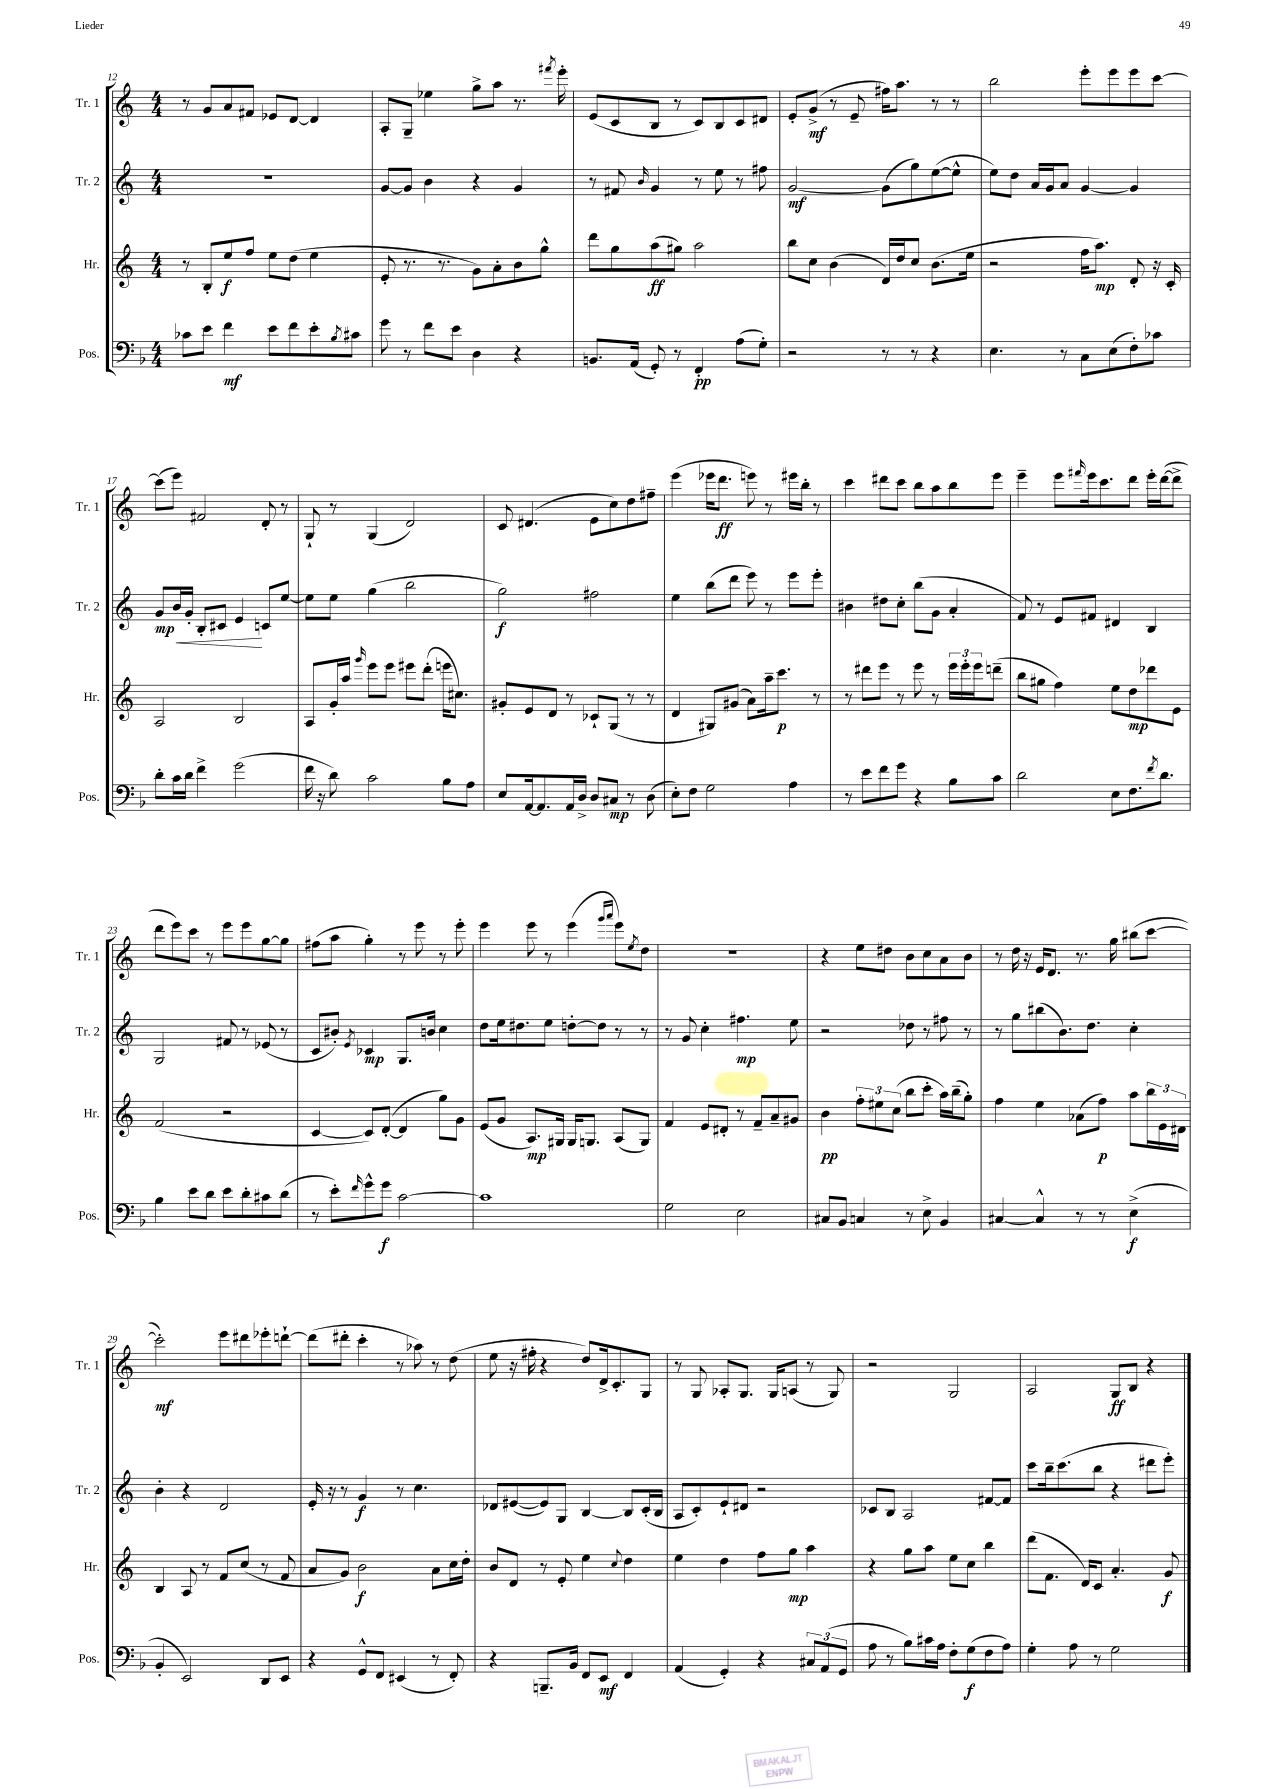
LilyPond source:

<<
\new StaffGroup <<
\new Staff = "s0" \with { instrumentName = "Tr. 1" shortInstrumentName = "Tr. 1" } {
    \clef treble \key c \major \numericTimeSignature \time 4/4
    r8 g'8 a'8 fis'8 ees'8 d'8~ d'4 |
    a8-. g8-- ees''4 g''8-> a''8 r8. \acciaccatura { fis'''8 } e'''16-. |
    e'8( c'8 b8 r8 c'8) b8 c'8 dis'8 |
    e'8-. g'8->\mf( r8 e'8-- fis''16) a''8. r8 r8 |
    b''2 e'''8-. e'''8 e'''8 c'''8~ |
    c'''8( e'''8) fis'2 d'8-. r8 |
    g8-! r8 g4( d'2) |
    c'8 dis'4.( e'8 c''8) d''8 fis''8-- |
    e'''4( ees'''16 d'''8.\ff e'''8) r8 eis'''16 b''16-. r8 |
    c'''4 dis'''8 c'''8 b''8 a''8 b''8 e'''8 |
    e'''4-- e'''8 \grace { fis'''16 } e'''16 c'''8. d'''8 e'''16-. d'''16~( d'''8-> |
    d'''8 e'''8) c'''8 r8 e'''8 e'''8 g''8~ g''8 |
    fis''8( a''8 g''4-.) r8 e'''8 r8 e'''8-. |
    e'''4 e'''8 r8 e'''4( \grace { g'''16 a'''16 } e'''8) \acciaccatura { e''8 } d''8 |
    r1 |
    r4 e''8 dis''8 b'8 c''8 a'8 b'8 |
    r8 d''16 r16 e'16 d'8. r8. g''16 bis''8( c'''8~ |
    c'''2-.\mf) e'''8 dis'''8 ees'''8-. d'''8~-! |
    d'''8( dis'''8-. c'''4-. r8 aes''8) r8 d''8( |
    e''8 r16 fis''16-. r4 d''8) d'16-> c'8.-. g8 |
    r8 g8 aes8-. g8. g16 a8( r8 g8) |
    r2 g2 |
    a2 g8\ff b8 r4 \bar "|." |
}
\new Staff = "s1" \with { instrumentName = "Tr. 2" shortInstrumentName = "Tr. 2" } {
    \clef treble \key c \major \numericTimeSignature \time 4/4
    R1 |
    g'8~ g'8 b'4 r4 g'4 |
    r8 fis'8 \grace { b'16 } g'4 r8 e''8 r8 fis''8 |
    g'2~\mf g'8( g''8) e''8~( e''8-^ |
    e''8) d''8 a'16 g'16 a'8 g'4~ g'4 |
    g'8\mp\< b'16 g'16-. b8-. cis'8 e'4\! c'8 e''8~ |
    e''8 e''8 g''4( b''2 |
    g''2\f) fis''2 |
    e''4 b''8( d'''8 e'''8) r8 e'''8 e'''8-. |
    bis'4 dis''8 c''8-. b''8( g'8 a'4-. |
    f'8) r8 e'8 fis'8 dis'4 b4 |
    g2 fis'8 r8 ees'8( r8 |
    c'8 bis'8-.) \acciaccatura { e'8 } ces'4\mp g8. b'16 c''4 |
    d''8 e''16 dis''8. e''8 d''8~-. d''8 r8 r8 |
    r8 g'8 c''4-. fis''4.\mp e''8 |
    r2 des''8 r8 fis''8 r8 |
    r8 g''8 bis''8( b'8.) d''8. c''4-. |
    b'4-. r4 d'2 |
    e'16-. r16 r8 g'4\f r8 c''4. |
    des'8 eis'8~( eis'8) g8 b4~ b8 c'16-.( b16 |
    a8 c'8-.) e'8-! dis'8 r2 |
    ces'8 b8 a2 fis'8~ fis'8 |
    c'''8 b''16-- c'''8.( b''8 r4 dis'''8 e'''8-.) \bar "|." |
}
\new Staff = "s2" \with { instrumentName = "Hr." shortInstrumentName = "Hr." } {
    \clef treble \key c \major \numericTimeSignature \time 4/4
    r8 b8-. e''8\f f''8 e''8 d''8( e''4 |
    e'8-. r8. r8. g'8) a'8-. b'8 g''8-^ |
    d'''8 g''8 a''8\ff( gis''8) a''2 |
    b''8 c''8 b'4( d'16) d''16 c''8 b'8.( e''16 |
    r2 f''16 a''8.\mp) d'8-. r16 c'16-. |
    a2 b2 |
    a8 g'16-. a''16 \grace { g'''16 } e'''8 e'''8 eis'''8 d'''8-.( e'''16 cis''8.) |
    gis'8-. e'8 d'8 r8 ces'8-! g8( r8 r8 |
    d'4 gis8) gis'8( a'8) a''16-- c'''8.\p r8 |
    r8 dis'''8 e'''8 r8 e'''8 r8 \tuplet 3/2 { e'''16 e'''16-. e'''16 } d'''8--( |
    b''8 gis''8 f''4) e''8 d''8\mp des'''8 e'8 |
    f'2( r2 |
    c'4~ c'8) d'8~-.( d'4 g''8) g'8 |
    e'8( g'8 a8.\mp) gis16 gis16 g8. a8( g8) |
    f'4 e'8 dis'8-. r8 f'8-- a'8-- gis'8 |
    b'4\pp \tuplet 3/2 { f''8-. eis''8 c''8( } b''8 c'''8-. a''16) b''16--( g''8-.) |
    f''4 e''4 aes'8( f''8\p) a''8 \tuplet 3/2 { b''16 e'16 dis'16 } |
    b4 a8 r8 f'8 c''8( r8 f'8 |
    a'8 g'8) b'2\f a'8 c''16 d''16-. |
    b'8 d'8 r8 e'8-. e''4 \appoggiatura { c''8 } d''4 |
    e''4 d''4 f''8 g''8\mp a''4 |
    r4 g''8 a''8 e''8 c''8 b''4 |
    d'''8( f'8. d'16) c'8 a'4.-. g'8\f \bar "|." |
}
\new Staff = "s3" \with { instrumentName = "Pos." shortInstrumentName = "Pos." } {
    \clef bass \key f \major \numericTimeSignature \time 4/4
    ces'8 e'8 f'4\mf e'8 f'8 e'8-. \acciaccatura { bes8 } cis'8 |
    g'8 r8 f'8 e'8 d4 r4 |
    b,8. a,16( g,8-.) r8 f,4-.\pp a8( g8-.) |
    r2 r8 r8 r4 |
    e4. r8 c8 e8( f8-.) ces'8 |
    d'8-. c'16 d'16 f'4-> g'2( |
    f'16 r16 d'8) c'2 bes8 a8 |
    e8 a,16~ a,8. a,16 d16-> d8 cis8\mp r8 d8( |
    e8-.) f8 g2 a4 |
    r8 e'8 f'8 g'8 r4 bes8 c'8 |
    d'2 e8 f8. \acciaccatura { f'8 } d'8. |
    bes4 e'8 d'8 e'8 d'8-. cis'8 d'8( |
    r8 e'8-.) \grace { f'16 } g'8-^ g'8\f c'2~ |
    c'1 |
    g2 e2 |
    cis8 bes,8 c4 r8 e8-> bes,4 |
    cis4~ cis4-^ r8 r8 e4->\f( |
    bes,4-. e,2) d,8 e,8 |
    r4 g,8-^ f,8 eis,4( r8 f,8-.) |
    r4 b,,8.-- bes,16 f,8 e,8\mf f,4 |
    a,4( g,4-.) r4 \tuplet 3/2 { cis8 a,8( g,8 } |
    a8 r8 bes8) cis'16 a16 f8-. g8\f( f8 a8) |
    g4-. a8 r8 g2 \bar "|." |
}
>>
>>
\layout { \context { \Score currentBarNumber = #12 } }
